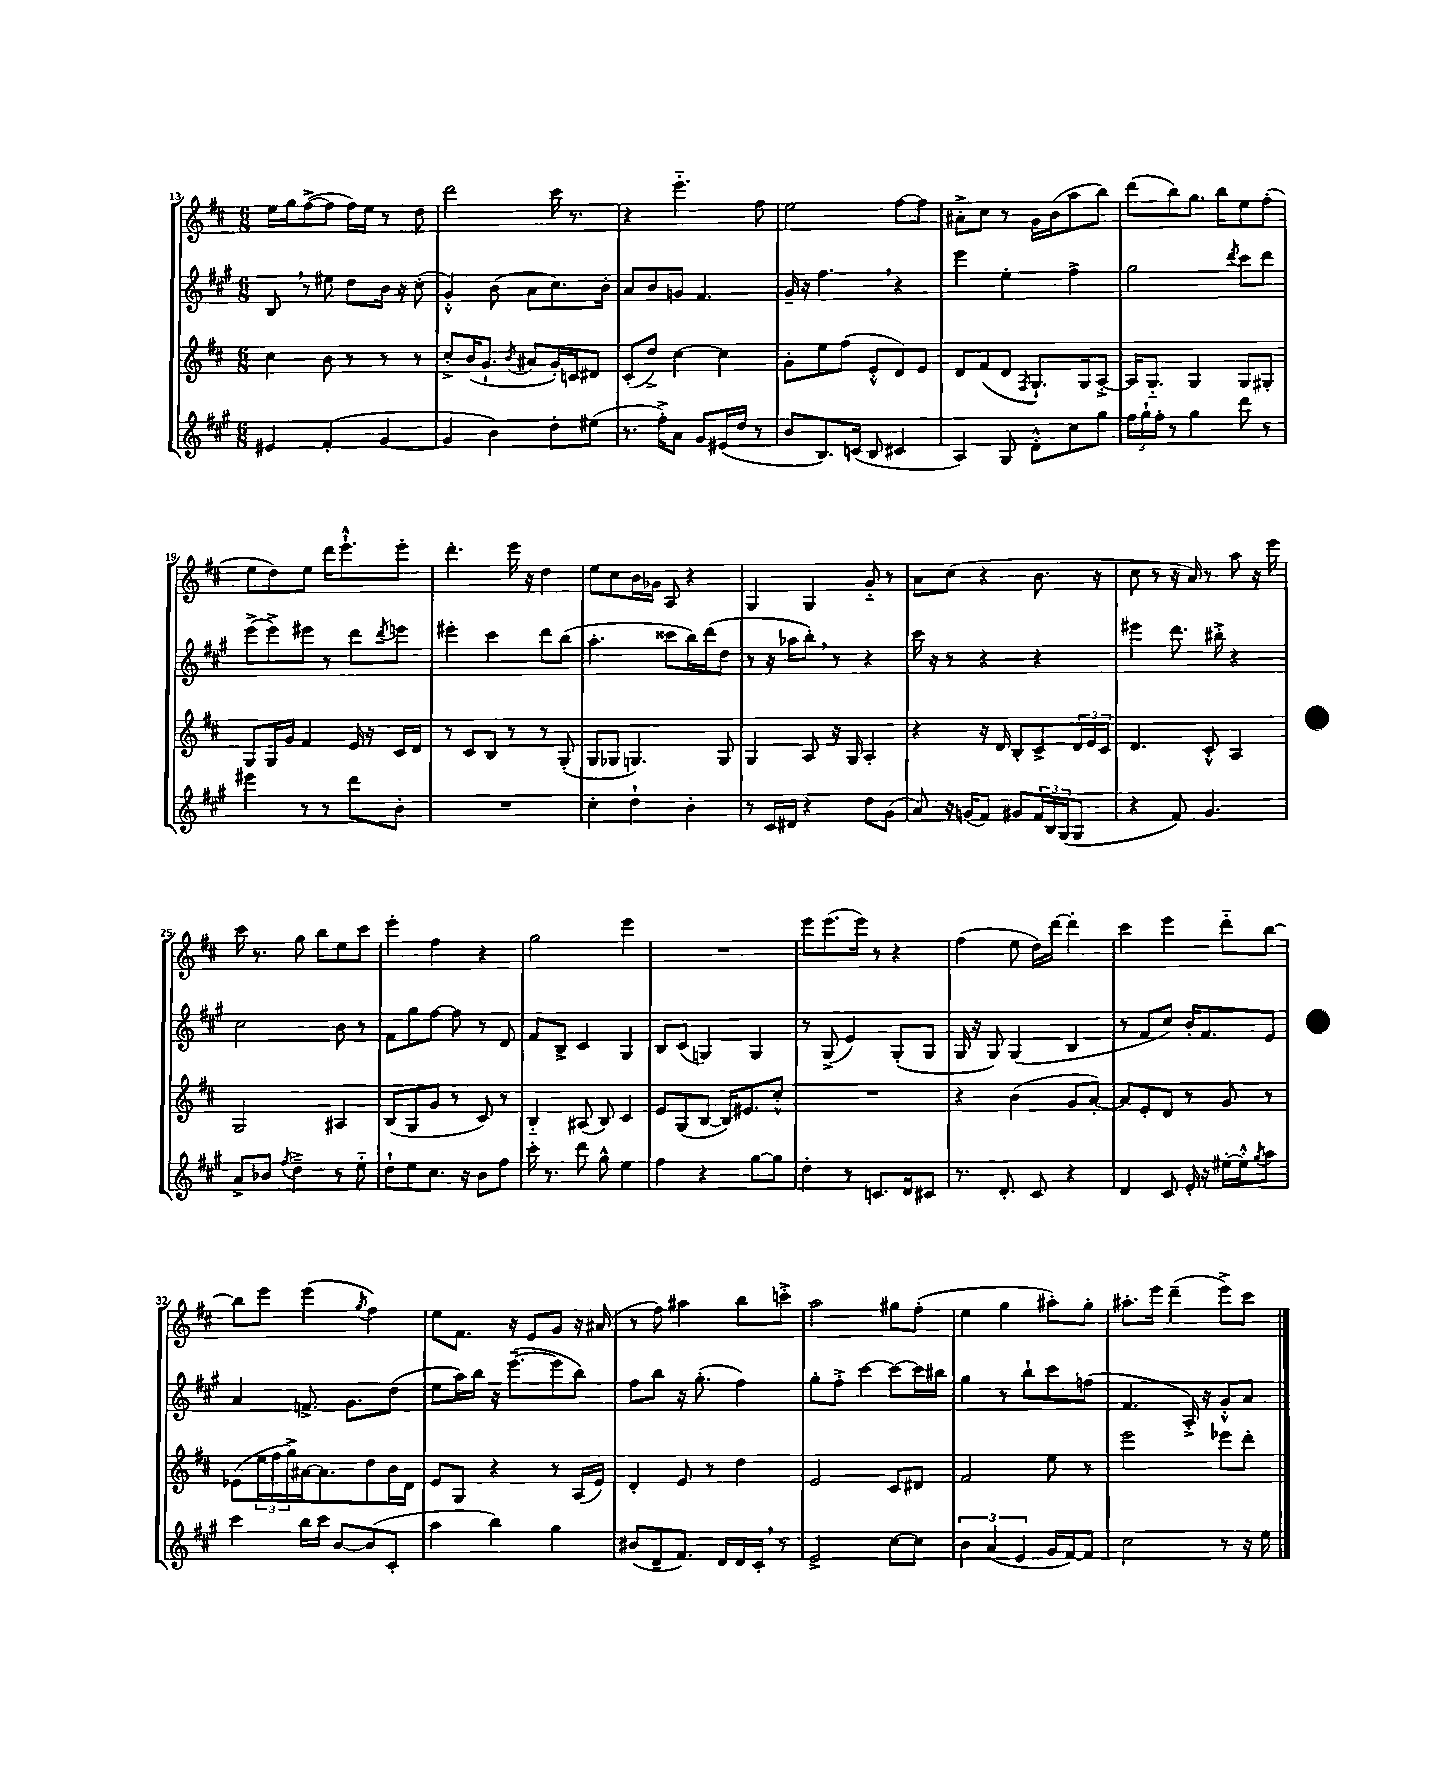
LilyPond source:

<<
\new StaffGroup <<
\new Staff = "s0" {
    \clef treble \key d \major \numericTimeSignature \time 6/8
    e''16 g''16 fis''8~->( fis''8 fis''16) e''16 r8 d''8 |
    d'''2 cis'''16 r8. |
    r4 e'''4.-_ fis''8 |
    e''2 fis''8~ fis''8 |
    ais'8-.-> cis''8 r8 g'16 b'16( a''8 b''8) |
    d'''8( b''8) g''8. b''16 e''8 fis''8-.( |
    e''8 d''8) e''8 d'''16 e'''8.-!-^ e'''8-. |
    d'''4.-. e'''16 r16 d''4 |
    e''8 cis''8 b'16 ges'16 a8 r4 |
    g4 g4 g'8-_ r8 |
    a'8 cis''8( r4 b'8. r16 |
    cis''8 r8 r16 a'16) r8 a''8 r16 e'''16 |
    cis'''16 r8. g''8 b''8 e''8 cis'''8 |
    e'''4-. fis''4 r4 |
    g''2 e'''4 |
    R2. |
    e'''8 e'''8.( e'''16) r8 r4 |
    fis''4( e''8 d''16) d'''16~ d'''4-. |
    cis'''4 e'''4 d'''8-_ b''8~ |
    b''8 e'''8 e'''4( \acciaccatura { g''8 } fis''4) |
    e''8 fis'8. r16 e'8 g'8 r16 ais'16( |
    r8 fis''8) ais''4 b''8 c'''8-.-> |
    a''2 gis''8 fis''8-.( |
    e''4 g''4 ais''8-.) g''8-. |
    ais''8.-. e'''16 d'''4--( e'''8->) cis'''8 \bar "|." |
}
\new Staff = "s1" {
    \clef treble \key a \major \numericTimeSignature \time 6/8
    b8 \breathe r8 eis''8 d''8 b'16 r16 cis''8-.( |
    gis'4-.-^) b'8( a'8 cis''8.) b'16-. |
    a'8 b'8 g'8 fis'4. |
    gis'16-- r16 fis''4. \breathe r4 |
    e'''4 e''4-. fis''4-> |
    gis''2 \acciaccatura { d'''8 } cis'''8 d'''8 |
    e'''8->( e'''8->) eis'''8 r8 d'''8 \acciaccatura { d'''8 } e'''8 |
    eis'''4-. cis'''4 d'''8 b''8( |
    a''4.-. cisis'''8 b''16) d'''16( d''8 |
    r8 r16 aes''16 b''8-.) \breathe r8 r4 |
    cis'''16 r16 r8 r4 r4 |
    eis'''4 d'''8. bis''16-.-> r4 |
    cis''2 b'8 r8 |
    fis'8 gis''8 fis''8~ fis''8 r8 d'8 |
    fis'8 b8-> cis'4 gis4 |
    b8 cis'8( g4) g4 |
    r8 gis8->( e'4) gis8-.( gis8 |
    gis16 r16 gis8) gis4( b4 |
    r8 fis'8 cis''8) b'16-. fis'8. e'8 |
    a'4 f'8.-> gis'8. d''8( |
    e''8 a''16) b''16 r16 e'''8.~--( e'''8 b''8) |
    fis''8 b''8 r16 gis''8.-.( fis''4) |
    gis''8-. fis''8-.-> cis'''4~ cis'''8~ cis'''16 bis''16 |
    gis''4 r8 b''8-! cis'''8 f''8( |
    fis'4. a16-.->) r16 gis'8-.-^ a'8 \bar "|." |
}
\new Staff = "s2" {
    \clef treble \key d \major \numericTimeSignature \time 6/8
    cis''4 b'8 r8 r8 r8 |
    cis''8-.-> b'16( g'8.-! \acciaccatura { b'8 } ais'8 g'16-.) c'16 dis'8 |
    cis'8-.( d''8->) cis''4~ cis''4 |
    g'8-. e''8 fis''8( e'8-.-^ d'8) e'8 |
    d'8 fis'8( d'8 \acciaccatura { fis8 } g8.-!) g16 a8~-.-> |
    a16 g8.-_ g4 g8 gis8-. |
    g8 g16 g'16 fis'4 e'16 r16 cis'16 d'16 |
    r8 cis'8 b8 r8 r8 g8-.( |
    g8 ges8 g4.) g8 |
    g4 a8 r16 g16 a4-. |
    r4 r16 d'16 b8-. cis'8-> \tuplet 3/2 { d'16 e'16 cis'16 } |
    d'4. cis'8-.-^ a4 |
    g2 ais4 |
    b8( g8 g'8 r8 cis'8) r8 |
    b4-_ ais8( b8) cis'4 |
    e'8 g8( b8~ b16) eis'8. cis''8-.-^ |
    R2. |
    r4 b'4( g'8 a'8~-.) |
    a'8 e'8-. d'8 r8 g'8 r8 |
    ees'8( \tuplet 3/2 { e''16 fis''16 g''16->) } ais'16~ ais'8. d''8 b'16 d'16 |
    e'8 g8 r4 r8 a16( e'16) |
    d'4-. e'8 r8 d''4 |
    e'2 cis'8 dis'8 |
    fis'2 e''8 r8 |
    e'''2 ees'''8 d'''8-. \bar "|." |
}
\new Staff = "s3" {
    \clef treble \key a \major \numericTimeSignature \time 6/8
    eis'4 fis'4-.( gis'4~ |
    gis'4 b'4) d''8-. eis''8( |
    r8. fis''16-.->) a'8 gis'8 eis'16( d''16 r8 |
    b'8 b8.) c'16( b8 cis'4 |
    a4) gis8 d'8-.-^ cis''8 gis''8 |
    \tuplet 3/2 { fis''16 gis''16-! fis''16-. } r8 gis''4 d'''8 r8 |
    eis'''4 r8 r8 d'''8 b'8-. |
    R2. |
    cis''4-. d''4-! b'4-. |
    r8 cis'16 dis'16 r4 d''8 gis'8( |
    a'8) r16 g'16( fis'8) gis'8 \tuplet 3/2 { fis'16 b16 gis16( } gis8 |
    r4 fis'8) gis'4. |
    a'8-> bes'8 \acciaccatura { fis''8 } d''4---> r8 e''8-_ |
    d''8-! e''8 cis''8. r16 b'8 fis''8 |
    cis'''16-. r8. d'''8 gis''8-^ e''4 |
    fis''4 r4 gis''8~ gis''8 |
    d''4-. r8 c'8. d'16 cis'8 |
    r8. d'8.-. cis'8 r4 |
    d'4 cis'8 e'16-. r16 eis''16~-. eis''16-.-^ \acciaccatura { gis''8 } a''8 |
    cis'''4 b''16 cis'''16 b'8~ b'8( cis'8-. |
    a''4 b''4) gis''4 |
    bis'8( d'8-- fis'8.) d'16 d'16 cis'16-. \breathe r8 |
    e'2-> cis''8~ cis''8 |
    \tuplet 3/2 { b'4 a'4( e'4 } gis'16 fis'16~) fis'8 |
    cis''2 r8 r16 e''16 \bar "|." |
}
>>
>>
\layout { \context { \Score currentBarNumber = #13 } }
